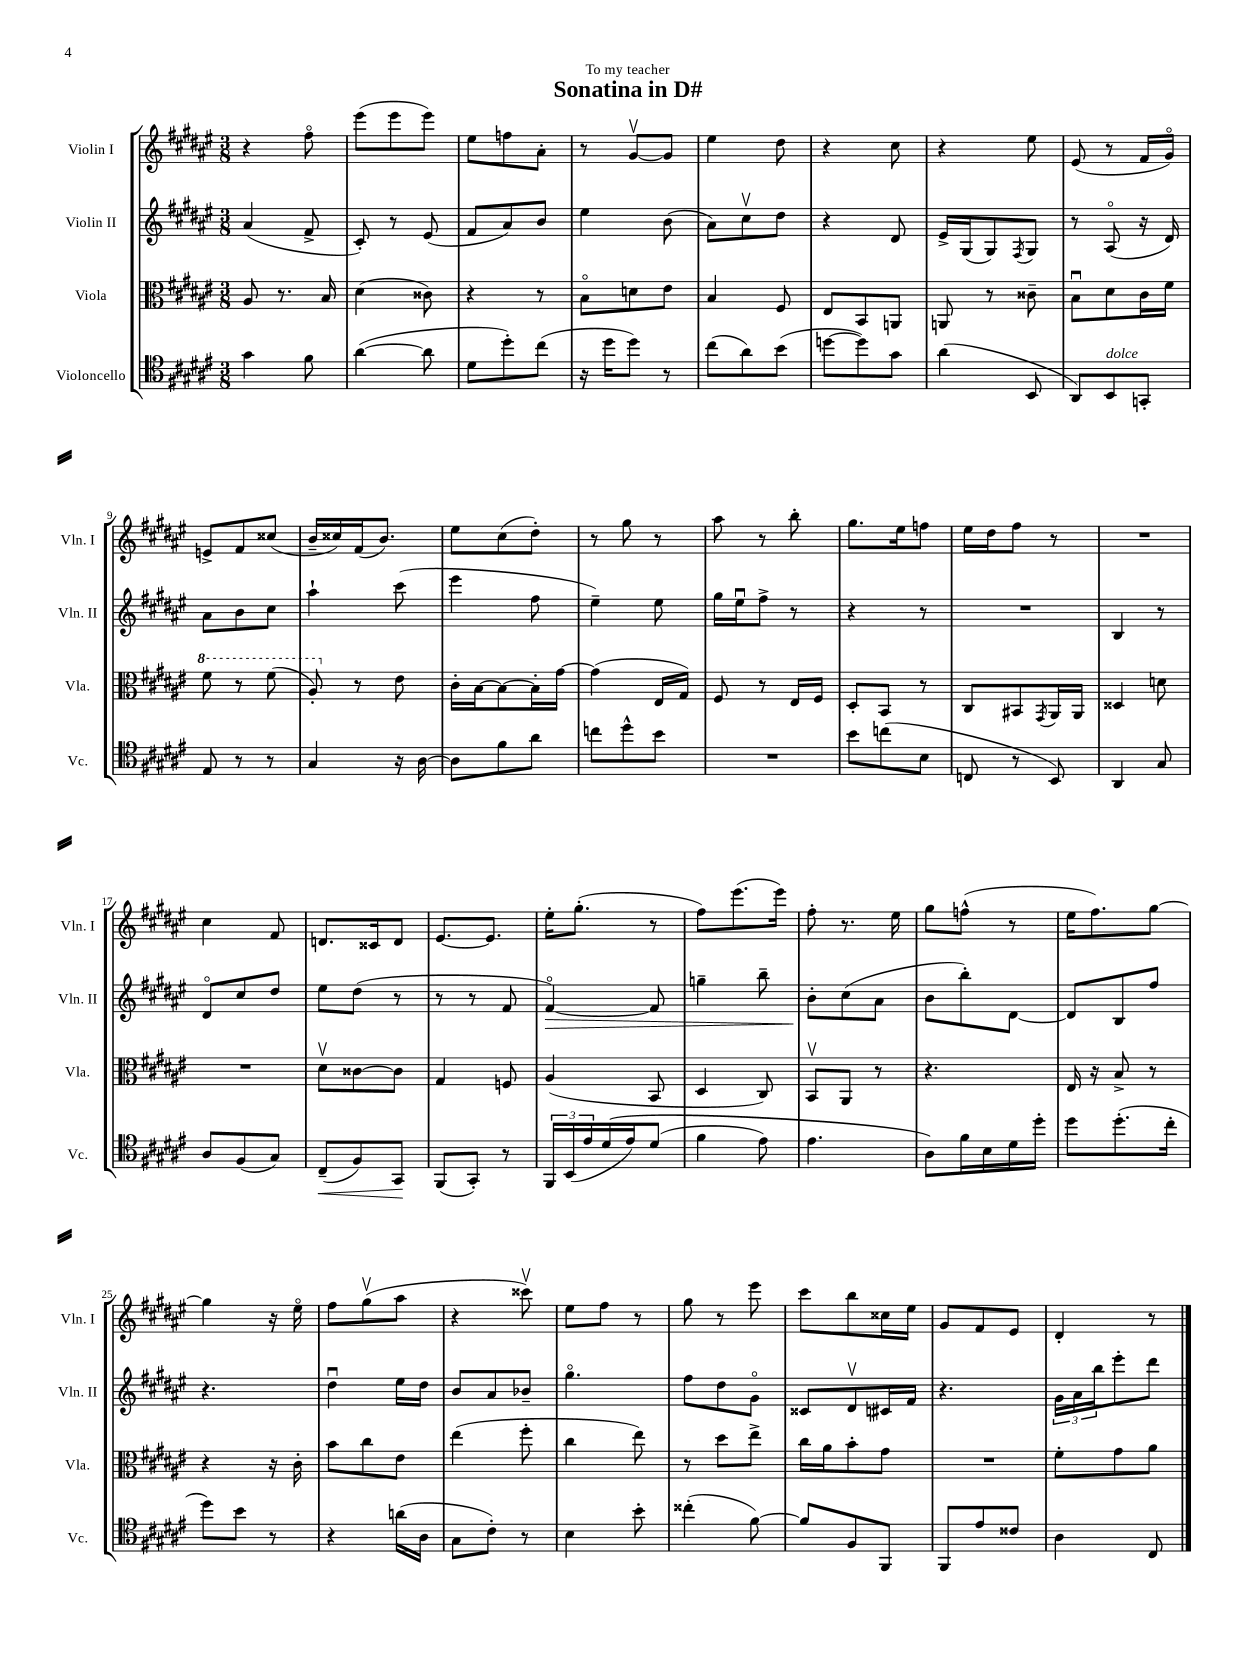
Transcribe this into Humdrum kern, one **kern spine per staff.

**kern	**kern	**kern	**kern
*staff4	*staff3	*staff2	*staff1
*clefC4	*clefC3	*clefG2	*clefG2
*k[f#c#g#d#a#e#]	*k[f#c#g#d#a#e#]	*k[f#c#g#d#a#e#]	*k[f#c#g#d#a#e#]
*M3/8	*M3/8	*M3/8	*M3/8
4g#	8A#	(4a#	4r
.	8.r	.	.
8f#	.	8f#^	8ff#o
.	16B	.	.
=	=	=	=
([4a#	(4d#	8c#')	(8eee#
.	.	8r	8eee#
8a#]	8c##)	(8e#	8eee#)
=	=	=	=
8d#	4r	8f#	8ee#
8dd#')	.	8a#)	8ff
(8cc#	8r	8b	8a#'
=	=	=	=
16r	8Bo	4ee#	8r
16dd#	.	.	.
8dd#)	8d	.	[8g#v
8r	8e#	(8b	8g#]
=	=	=	=
(8cc#	4B	8a#)	4ee#
8a#)	.	8cc#v	.
(8b	8F#	8dd#	8dd#
=	=	=	=
[8dd	8E#	4r	4r
8dd])	8BB	.	.
8g#	8AA	8d#	8cc#
=	=	=	=
(4a#	8AA	16e#^	4r
.	.	(16G#	.
.	8r	8G#)	.
.	.	8qF#	.
8BB	8c##~	8G#	8ee#
=	=	=	=
8AA#)	8Bu	8r	(8e#
8BB	8d#	(8A#o	8r
8GG'	16c#	16r	16f#
.	16f#	16d#)	16g#o)
=	=	=	=
8E#	8ff#	8a#	8e^
8r	8r	8b	8f#
8r	(8ff#	8cc#	(8cc##
=	=	=	=
4G#	8a#')	4aa#`	16b~
.	.	.	16cc##)
.	8r	.	(16f#
.	.	.	8.b)
16r	8e#	(8ccc#	.
[16A#	.	.	.
=	=	=	=
8A#]	16c#'	4eee#	8ee#
.	[16B	.	.
8f#	8B_	.	(8cc#
8a#	16B']	8ff#	8dd#')
.	[16g#	.	.
=	=	=	=
8cc	(4g#]	4ee#~)	8r
8dd#^^	.	.	8gg#
8b	16E#	8ee#	8r
.	16G#)	.	.
=	=	=	=
4.r	8F#	16gg#	8aa#
.	.	16ee#u	.
.	8r	8ff#^	8r
.	16E#	8r	8bb'
.	16F#	.	.
=	=	=	=
8b	8D#'	4r	8.gg#
(8cc	8BB	.	.
.	.	.	16ee#
8B	8r	8r	8ff
=	=	=	=
8C	8C#	4.r	16ee#
.	.	.	16dd#
8r	8BB#	.	8ff#
.	8qGG#	.	.
8BB)	16AA#	.	8r
.	16AA#	.	.
=	=	=	=
4AA#	4D##	4B	4.r
8G#	8d	8r	.
=	=	=	=
8A#	4.r	8d#o	4cc#
(8F#	.	8cc#	.
8G#)	.	8dd#	8f#
=	=	=	=
(8C#~	8d#v	8ee#	8.d
8F#)	[8c##	(8dd#	.
.	.	.	16c##
8GG#	8c##]	8r	8d
=	=	=	=
(8FF#	4G#	8r	[8.e#
8GG#')	.	8r	.
.	.	.	8.e#]
8r	8F	8f#	.
=	=	=	=
24FF#	(4A#	[4f#o)	16ee#'
(24BB	.	.	.
.	.	.	(8.gg#'
24e#	.	.	.
&(16d#	.	.	.
16e#)	.	.	.
(8d#	8BB	8f#]	8r
=	=	=	=
4f#	4D#	4gg~	8ff#)
.	.	.	(8.eee#
8e#)	8C#)	8bb~	.
.	.	.	16eee#)
=	=	=	=
4.e#	8BBv	8b'	8ff#'
.	8AA#	(8cc#	8.r
.	8r	8a#	.
.	.	.	16ee#
=	=	=	=
8A#&)	4.r	8b	8gg#
16f#	.	8bb')	(8ff^^
16B	.	.	.
16d#	.	[8d#	8r
16dd#'	.	.	.
=	=	=	=
8dd#	16E#	8d#]	16ee#
.	16r	.	8.ff#)
(8.dd#'	8B^	8B	.
.	8r	8ff#	[8gg#
16cc#'	.	.	.
=	=	=	=
8dd#)	4r	4.r	4gg#]
8b	.	.	.
8r	16r	.	16r
.	16c#'	.	16ee#o
=	=	=	=
4r	8b	4dd#u	8ff#
.	8cc#	.	(8gg#v
(16a	8e#	16ee#	8aa#
16A#	.	16dd#	.
=	=	=	=
8G#	(4ee#	8b	4r
8c#')	.	8a#	.
8r	8ff#'	8b-~	8ccc##v)
=	=	=	=
4B	4cc#	4.gg#o	8ee#
.	.	.	8ff#
8b'	8ee#)	.	8r
=	=	=	=
(4cc##'	8r	8ff#	8gg#
.	8dd#	8dd#	8r
[8f#)	8ee#^	8g#o	8eee#
=	=	=	=
8f#]	16cc#	8c##	8ccc#
.	16a#	.	.
8F#	8b'	8d#v	8bb
8FF#	8g#	16c#	16cc##
.	.	16f#	16ee#
=	=	=	=
8FF#	4.r	4.r	8g#
8e#	.	.	8f#
8c##	.	.	8e#
=	=	=	=
4A#	8f#'	24g#	4d#'
.	.	24a#	.
.	.	24bb	.
.	8g#	8eee#'	.
8C#	8a#	8ddd#	8r
==	==	==	==
*-	*-	*-	*-
